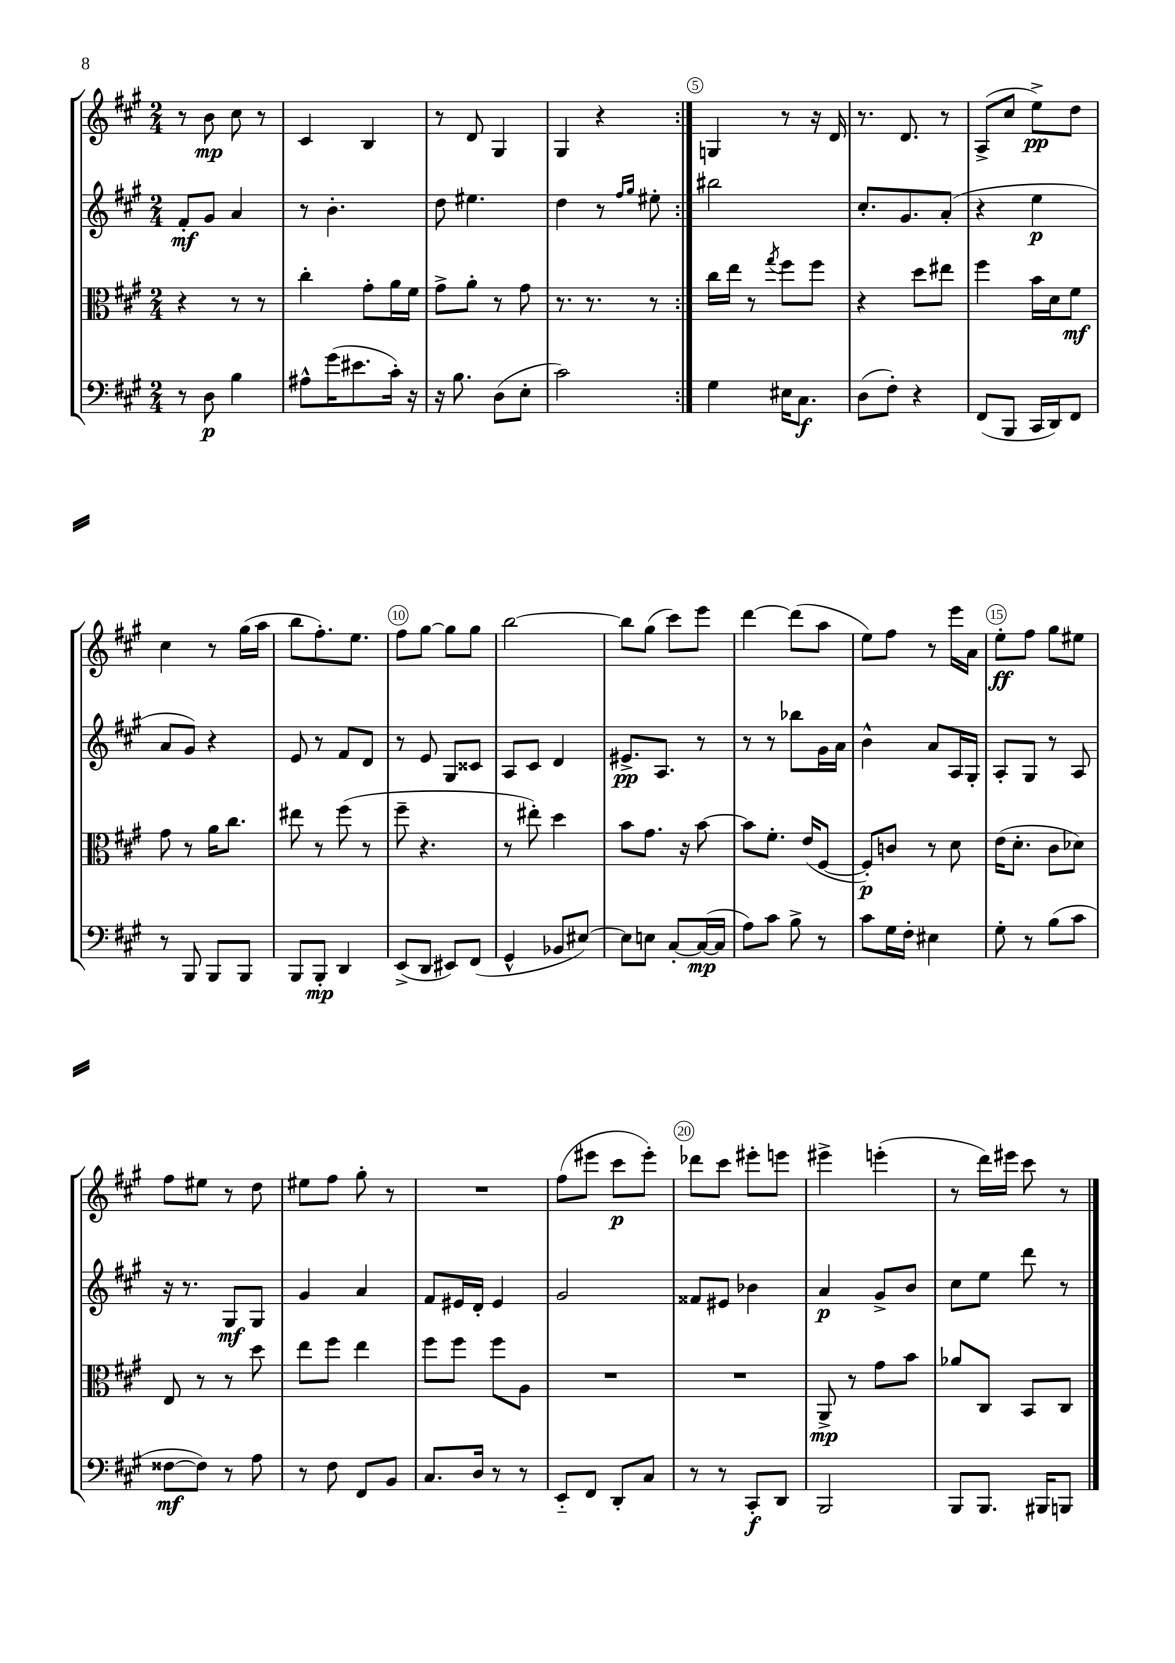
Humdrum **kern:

**kern	**dynam	**kern	**dynam	**kern	**dynam	**kern	**dynam
*part4	*part4	*part3	*part3	*part2	*part2	*part1	*part1
*staff4	*staff4	*staff3	*staff3	*staff2	*staff2	*staff1	*staff1
*clefF4	*	*clefC3	*	*clefG2	*	*clefG2	*
*k[f#c#g#]	*	*k[f#c#g#]	*	*k[f#c#g#]	*	*k[f#c#g#]	*
*M2/4	*	*M2/4	*	*M2/4	*	*M2/4	*
=1	=1	=1	=1	=1	=1	=1	=1
8r	.	4r	.	8f#'/L	mf	8r	.
8D\	p	.	.	8g#/J	.	8b\	mp
4B\	.	8r	.	4a/	.	8cc#\	.
.	.	8r	.	.	.	8r	.
=2	=2	=2	=2	=2	=2	=2	=2
8A#X^^\L	.	4cc#'\	.	8r	.	4c#/	.
(16g#\K	.	.	.	4.b'\	.	.	.
8.e#X\	.	.	.	.	.	.	.
.	.	8g#'\L	.	.	.	4B/	.
16c#'\Jk)	.	16a\L	.	.	.	.	.
16r	.	16f#\JJ	.	.	.	.	.
=3	=3	=3	=3	=3	=3	=3	=3
16r	.	8g#^\L	.	8dd\	.	8r	.
8.B\	.	.	.	.	.	.	.
.	.	8a'\J	.	4.ee#X\	.	8d/	.
(8D\L	.	8r	.	.	.	4G#/	.
8E'\J	.	8g#\	.	.	.	.	.
=4	=4	=4	=4	=4	=4	=4	=4
2c#\)	.	8.r	.	4dd\	.	4G#/	.
.	.	8.r	.	.	.	.	.
.	.	.	.	8r	.	4r	.
.	.	.	.	16qqff#/LL	.	.	.
.	.	.	.	16qqgg#/JJ	.	.	.
.	.	8r	.	8ee#X'\	.	.	.
=5:|!	=5:|!	=5:|!	=5:|!	=5:|!	=5:|!	=5:|!	=5:|!
4G#\	.	16cc#\LL	.	2bb#X\	.	4Gn/	.
.	.	16ee\JJ	.	.	.	.	.
.	.	8r	.	.	.	.	.
.	.	8qgg#/	.	.	.	.	.
16E#X\KL	.	8ff#\L	.	.	.	8r	.
8.C#\J	f	.	.	.	.	.	.
.	.	8ff#\J	.	.	.	16r	.
.	.	.	.	.	.	16d/	.
=6	=6	=6	=6	=6	=6	=6	=6
(8D\L	.	4r	.	8.cc#'/L	.	8.r	.
8F#'\J)	.	.	.	.	.	.	.
.	.	.	.	8.g#/	.	8.d/	.
4r	.	8dd\L	.	.	.	.	.
.	.	8ee#X\J	.	(8a'/J	.	8r	.
=7	=7	=7	=7	=7	=7	=7	=7
(8FF#/L	.	4ff#\	.	4r	.	(8A^/L	.
8BBB/J	.	.	.	.	.	8cc#/J	.
16CC#/LL	.	16b\LL	.	4ee\	p	8ee^\L)	pp
16DD/J)	.	16d\J	.	.	.	.	.
8FF#/J	.	8f#\J	mf	.	.	8dd\J	.
!!LO:LB:g=z
=8	=8	=8	=8	=8	=8	=8	=8
8r	.	8g#\	.	8a/L	.	4cc#\	.
8BBB/	.	8r	.	8g#/J)	.	.	.
8BBB/L	.	16a\KL	.	4r	.	8r	.
.	.	8.cc#\J	.	.	.	.	.
8BBB/J	.	.	.	.	.	(16gg#\LL	.
.	.	.	.	.	.	16aa\JJ	.
=9	=9	=9	=9	=9	=9	=9	=9
8BBB/L	.	8ee#X\	.	8e/	.	8bb\L	.
8BBB'/J	mp	8r	.	8r	.	8.ff#'\)	.
4DD/	.	(8ff#\	.	8f#/L	.	.	.
.	.	.	.	.	.	8.ee\J	.
.	.	8r	.	8d/J	.	.	.
=10	=10	=10	=10	=10	=10	=10	=10
(8EE^/L	.	8ff#~\	.	8r	.	8ff#\L	.
8DD/J	.	4.r	.	8e/	.	[8gg#\J	.
8EE#X/L)	.	.	.	8G#/L	.	8gg#\L]	.
(8FF#/J	.	.	.	8c##X/J	.	8gg#\J	.
=11	=11	=11	=11	=11	=11	=11	=11
4GG#^^/	.	8r	.	8A/L	.	[2bb\	.
.	.	8ee#X'\)	.	8c#/J	.	.	.
8BB-X/L	.	4dd\	.	4d/	.	.	.
[8E#X/J)	.	.	.	.	.	.	.
=12	=12	=12	=12	=12	=12	=12	=12
8E#\L]	.	8b\L	.	8.e#X^/L	pp	8bb\L]	.
8En\J	.	8.g#\J	.	.	.	(8gg#\J	.
.	.	.	.	8.A/J	.	.	.
[8C#'/L	.	.	.	.	.	8ccc#\L)	.
.	.	16r	.	.	.	.	.
(16C#/L_	mp	[8b\	.	8r	.	8eee\J	.
16C#/JJ]	.	.	.	.	.	.	.
=13	=13	=13	=13	=13	=13	=13	=13
8A\L)	.	8b\L]	.	8r	.	[4ddd\	.
8c#\J	.	8.f#'\J	.	8r	.	.	.
8B^\	.	.	.	8bb-X\L	.	(8ddd\L]	.
.	.	(16e/KL	.	.	.	.	.
8r	.	[8F#/J	.	16g#\L	.	8aa\J	.
.	.	.	.	16a\JJ	.	.	.
=14	=14	=14	=14	=14	=14	=14	=14
8c#\L	.	8F#'/L])	p	4b^^\	.	8ee\L)	.
16G#\L	.	8cn/J	.	.	.	8ff#\J	.
16F#'\JJ	.	.	.	.	.	.	.
4E#X\	.	8r	.	8a/L	.	8r	.
.	.	8d\	.	16A/L	.	16eee\LL	.
.	.	.	.	16G#'/JJ	.	16a\JJ	.
=15	=15	=15	=15	=15	=15	=15	=15
8G#'\	.	(16e\KL	.	8A'/L	.	8ee'\L	ff
.	.	8.d'\J	.	.	.	.	.
8r	.	.	.	8G#/J	.	8ff#\J	.
(8B\L	.	8c#\L	.	8r	.	8gg#\L	.
8c#\J	.	8d-X\J)	.	8A/	.	8ee#X\J	.
!!LO:LB:g=z
=16	=16	=16	=16	=16	=16	=16	=16
[8F##X\L	mf	8E/	.	16r	.	8ff#\L	.
.	.	.	.	8.r	.	.	.
8F##\J])	.	8r	.	.	.	8ee#X\J	.
8r	.	8r	.	8G#/L	mf	8r	.
8A\	.	8dd\	.	8G#/J	.	8dd\	.
=17	=17	=17	=17	=17	=17	=17	=17
8r	.	8ee\L	.	4g#/	.	8ee#X\L	.
8F#\	.	8ff#\J	.	.	.	8ff#\J	.
8FF#/L	.	4ee\	.	4a/	.	8gg#'\	.
8BB/J	.	.	.	.	.	8r	.
=18	=18	=18	=18	=18	=18	=18	=18
8.C#/L	.	8ff#\L	.	8f#/L	.	2r	.
.	.	8ff#\J	.	16e#X/L	.	.	.
16D/Jk	.	.	.	16d'/JJ	.	.	.
8r	.	8ff#\L	.	4e#/	.	.	.
8r	.	8A\J	.	.	.	.	.
=19	=19	=19	=19	=19	=19	=19	=19
8EE/L	.	2r	.	2g#/	.	(8ff#\L	.
8FF#/J	.	.	.	.	.	8eee#X\J	.
8DD'/L	.	.	.	.	.	8ccc#\L	p
8C#/J	.	.	.	.	.	8eee#'\J)	.
=20	=20	=20	=20	=20	=20	=20	=20
8r	.	2r	.	8f##X/L	.	8ddd-X\L	.
8r	.	.	.	8e#X/J	.	8ccc#\J	.
8CC#'/L	f	.	.	4b-X\	.	8eee#X'\L	.
8DD/J	.	.	.	.	.	8eeen\J	.
=21	=21	=21	=21	=21	=21	=21	=21
2BBB/	.	8AA^/	mp	4a/	p	4eee#X^\	.
.	.	8r	.	.	.	.	.
.	.	8g#\L	.	8g#^/L	.	(4eeen'\	.
.	.	8b\J	.	8b/J	.	.	.
=22	=22	=22	=22	=22	=22	=22	=22
8BBB/L	.	8a-X/L	.	8cc#\L	.	8r	.
8.BBB/J	.	8C#/J	.	8ee\J	.	16ddd\LL)	.
.	.	.	.	.	.	16eee#X\JJ	.
.	.	8BB/L	.	8ddd\	.	8ccc#\	.
16BBB#X/KL	.	.	.	.	.	.	.
8BBBn/J	.	8C#/J	.	8r	.	8r	.
==	==	==	==	==	==	==	==
*-	*-	*-	*-	*-	*-	*-	*-
